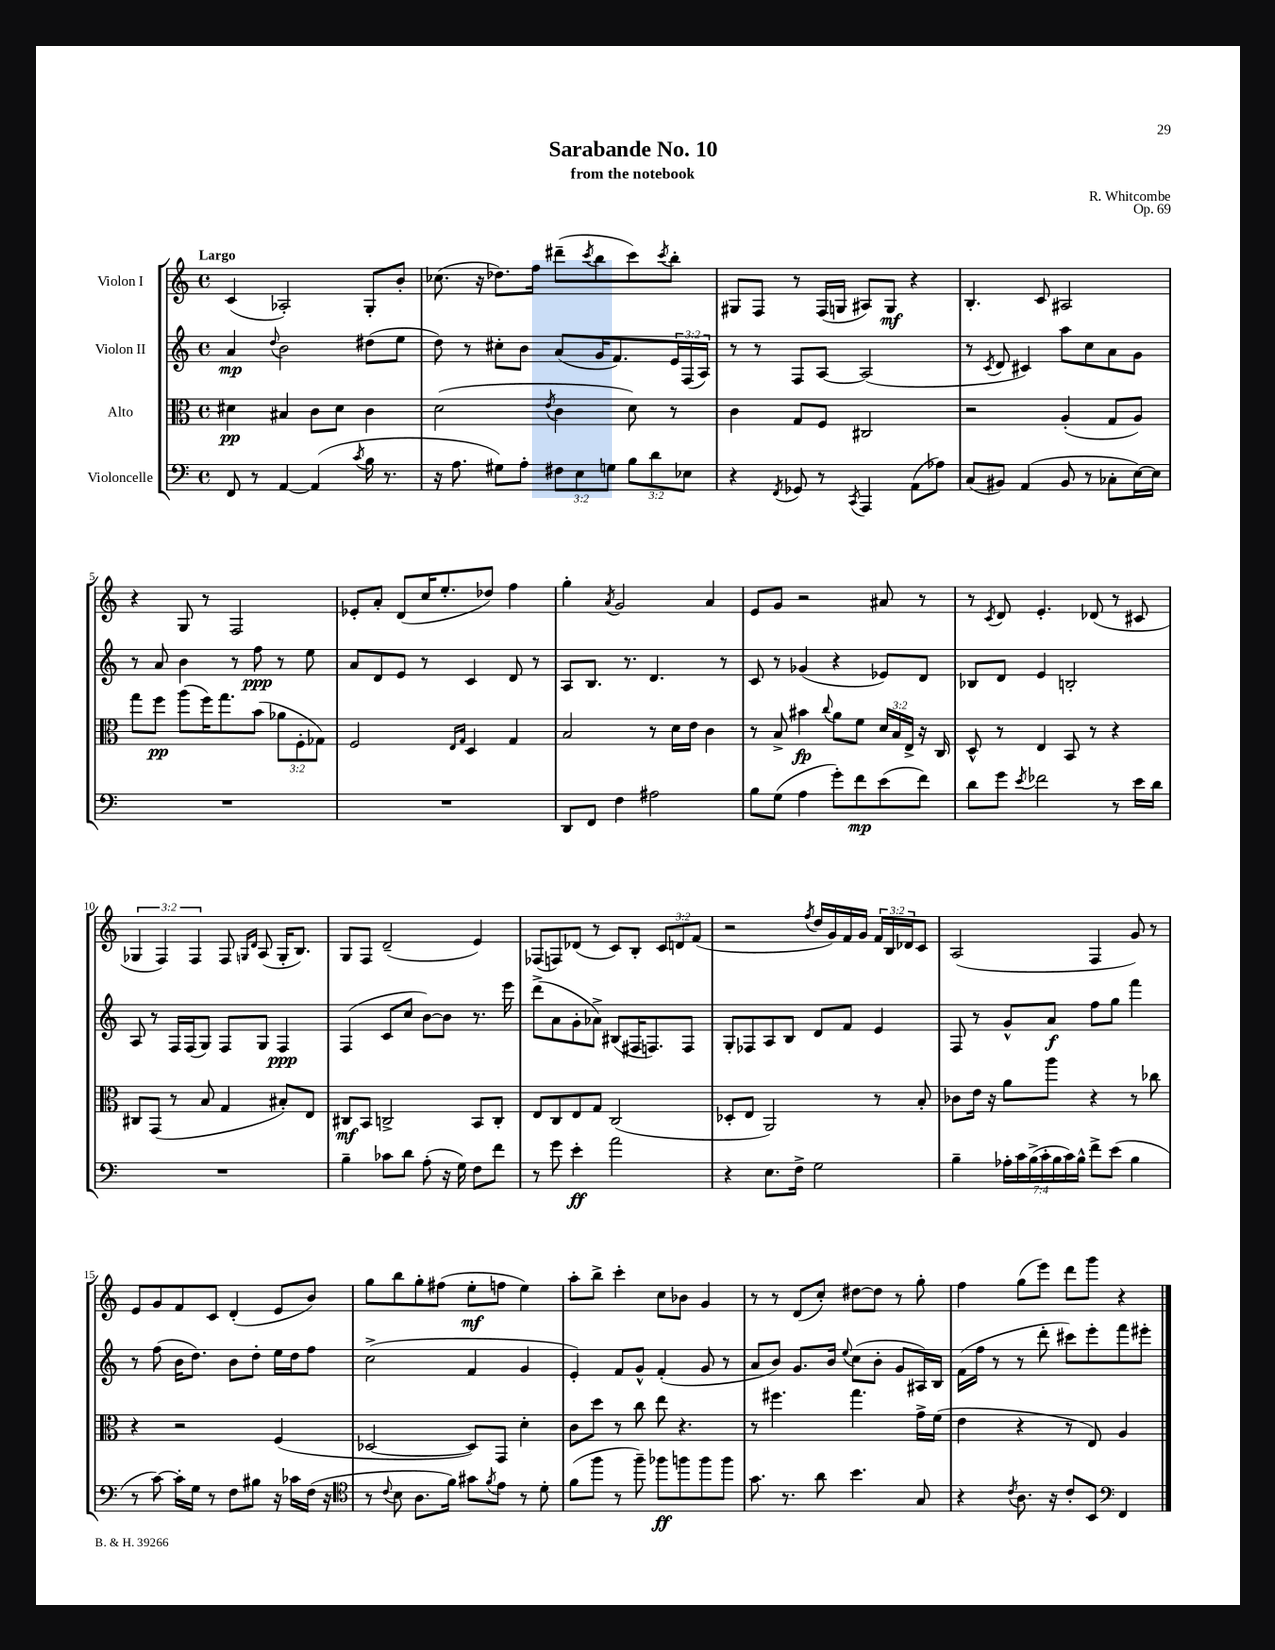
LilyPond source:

\header { title = "Sarabande No. 10" composer = "R. Whitcombe" subtitle = "from the notebook" opus = "Op. 69" }
<<
\new StaffGroup <<
\new Staff = "s0" \with { instrumentName = "Violon I" } {
    \clef treble \key c \major \defaultTimeSignature \time 4/4 \override Staff.TupletNumber.text = #tuplet-number::calc-fraction-text \tempo "Largo"
    c'4( aes2-.) g8-. b'8-. |
    ces''8.( r16 des''8.) f''16 dis'''8--( \acciaccatura { c'''8 } b''8 c'''8) \acciaccatura { c'''8 } b''8-. |
    gis8 f8 r8 f16( g16 ais8) g8\mf r4 |
    b4.-. c'8 ais2 |
    r4 g8 r8 f2 |
    ees'8-. a'8-. d'8( c''16 e''8.-. des''8) f''4 |
    g''4-. \acciaccatura { a'8 } g'2 a'4 |
    e'8 g'8 r2 ais'8 r8 |
    r8 \acciaccatura { c'8 } d'8 e'4.-. des'8( r8 cis'8 |
    \tuplet 3/2 { ges4 f4) f4 } f8 \grace { g16 d'16 } a8( g16-. b8.) |
    g8 f8 d'2--( e'4) |
    fes8( f8) des'8( r8 c'8) b8-. \tuplet 3/2 { c'8 d'8 f'8( } |
    r2 \acciaccatura { f''8 } d''16 g'16) f'16 g'16 \tuplet 3/2 { f'16 b16 des'16 } c'8 |
    a2( f4 g'8) r8 |
    e'8 g'8 f'8 c'8 d'4-.( e'8 b'8) |
    g''8 b''8 g''8-. fis''8( e''8-.\mf f''8 e''4) |
    a''8-. b''8-> c'''4-. c''8 bes'8 g'4 |
    r8 r8 d'8( c''8-.) dis''8~ dis''8 r8 g''8-. |
    f''4 g''8( e'''8) d'''8 g'''8 r4 \bar "|." |
}
\new Staff = "s1" \with { instrumentName = "Violon II" } {
    \clef treble \key c \major \defaultTimeSignature \time 4/4 \override Staff.TupletNumber.text = #tuplet-number::calc-fraction-text
    a'4\mp \appoggiatura { d''8 } b'2 dis''8( e''8 |
    d''8) r8 cis''8-. b'8 a'8( g'16 f'8.) \tuplet 3/2 { e'16 f16( a16) } |
    r8 r8 f8 a8~ a2( |
    r8 \acciaccatura { c'8 } d'8 cis'4) a''8 c''8 a'8 g'8 |
    r8 a'8 b'4 r8 f''8\ppp r8 e''8 |
    a'8 d'8 e'8 r8 c'4 d'8 r8 |
    a8 b8. r8. d'4. r8 |
    c'8 r8 ges'4( r4 ees'8) d'8 |
    bes8 d'8 e'4 b2-. |
    a8 r8 f16 f16( g8) f8 g8 f4\ppp |
    f4( c'8 c''8 b'8~) b'8 r8. e'''16 |
    d'''8->( a'8 g'8-. aes'8->) bis8( fis16 f8.) f8 |
    g8-. fes8 a8 b8 d'8 f'8 e'4 |
    f8 r8 g'8-^ a'8\f f''8 g''8 f'''4 |
    r8 f''8( b'16 d''8.) b'8 d''8-. e''16 d''16 f''8 |
    c''2->( f'4 g'4 |
    e'4-.) f'8 g'8-^ f'4-.( g'8 r8 |
    a'8 b'8) g'8. b'16 \appoggiatura { e''8 } c''8( b'8-. g'8 ais16) b16 |
    f'16( f''16 r8 r8 d'''8-. cis'''8) e'''8-. f'''8 eis'''8-. \bar "|." |
}
\new Staff = "s2" \with { instrumentName = "Alto" } {
    \clef alto \key c \major \defaultTimeSignature \time 4/4 \override Staff.TupletNumber.text = #tuplet-number::calc-fraction-text
    dis'4\pp bis4 c'8 dis'8 c'4 |
    d'2( \acciaccatura { e'8 } c'4 d'8) r8 |
    c'4 g8 f8 cis2 |
    r2 a4-.( g8 a8) |
    g''8 f''8\pp a''8( f''16) g''8. b'8( \tuplet 3/2 { aes'8 f8-. ges8) } |
    f2 \grace { e16 g16 } d4 g4 |
    b2 r8 d'16 e'16 c'4 |
    r8 b8-> bis'4\fp \appoggiatura { c''8 } a'8 f'8 \tuplet 3/2 { d'16 b16 e16-> } r16 c16 |
    d8-^ r8 e4 b,8 r8 r4 |
    cis8 g,8( r8 b8 g4 bis8-.) e8 |
    cis8\mf b,8 c2-> b,8 c8-. |
    e8 c8 e8 g8 c2( |
    des8-. e8 a,2) r8 b8-. |
    ces'8 e'16 r16 a'8 a''8 r4 r8 ces''8 |
    r4 r2 f4( |
    des2~ des8) g,8 d'4-. |
    c'8 d''8 r8 c''8 e''8 r4. |
    r8 fis''4. g''4. g'16-> f'16( |
    e'4 r4 r8 e8) a4 \bar "|." |
}
\new Staff = "s3" \with { instrumentName = "Violoncelle" } {
    \clef bass \key c \major \defaultTimeSignature \time 4/4 \override Staff.TupletNumber.text = #tuplet-number::calc-fraction-text
    f,8 r8 a,4~ a,4( \acciaccatura { c'8 } b16 r8. |
    r16 a8. gis8) a8-. \tuplet 3/2 { fis8 e8 g8 } \tuplet 3/2 { b8 d'8 ees8 } |
    r4 \acciaccatura { f,8 } ges,8 r8 \acciaccatura { c,8 } a,,4 a,8( aes8) |
    c8( bis,8) a,4( bis,8 r8 ces8-. e16~) e16 |
    R1 |
    R1 |
    d,8 f,8 f4 ais2 |
    b8 g8( a4 g'8-.) f'8\mp e'8( f'8) |
    d'8 g'8 \acciaccatura { e'8 } fes'2 r8 e'16 d'16 |
    R1 |
    b4-- ces'8 d'8 a8-.( r16 g16) f8 f'8 |
    r8 g'8 e'4-.\ff a'2 |
    r4 e8. f16-> g2 |
    b4-- \tuplet 7/4 { aes16-. c'16 b16->( c'16-. b16 c'16) b16-^ } f'8-> e'8( b4 |
    r8 c'8~) c'16-. g16 r8 f8 bis8 r16 ces'16 f16( r16 |
    \clef tenor r8 \appoggiatura { c'8 } b8 a8. f'16) gis'8 \acciaccatura { f'8 } e'8 r8 d'8-. |
    f'8( f''8 r8 f''8--) fes''8\ff f''8 f''8 f''8 |
    g'8. r8. a'8 b'4. g8 |
    r4 \acciaccatura { c'8 } a8. r16 c'8-. b,8 \clef bass f,4 \bar "|." |
}
>>
>>
